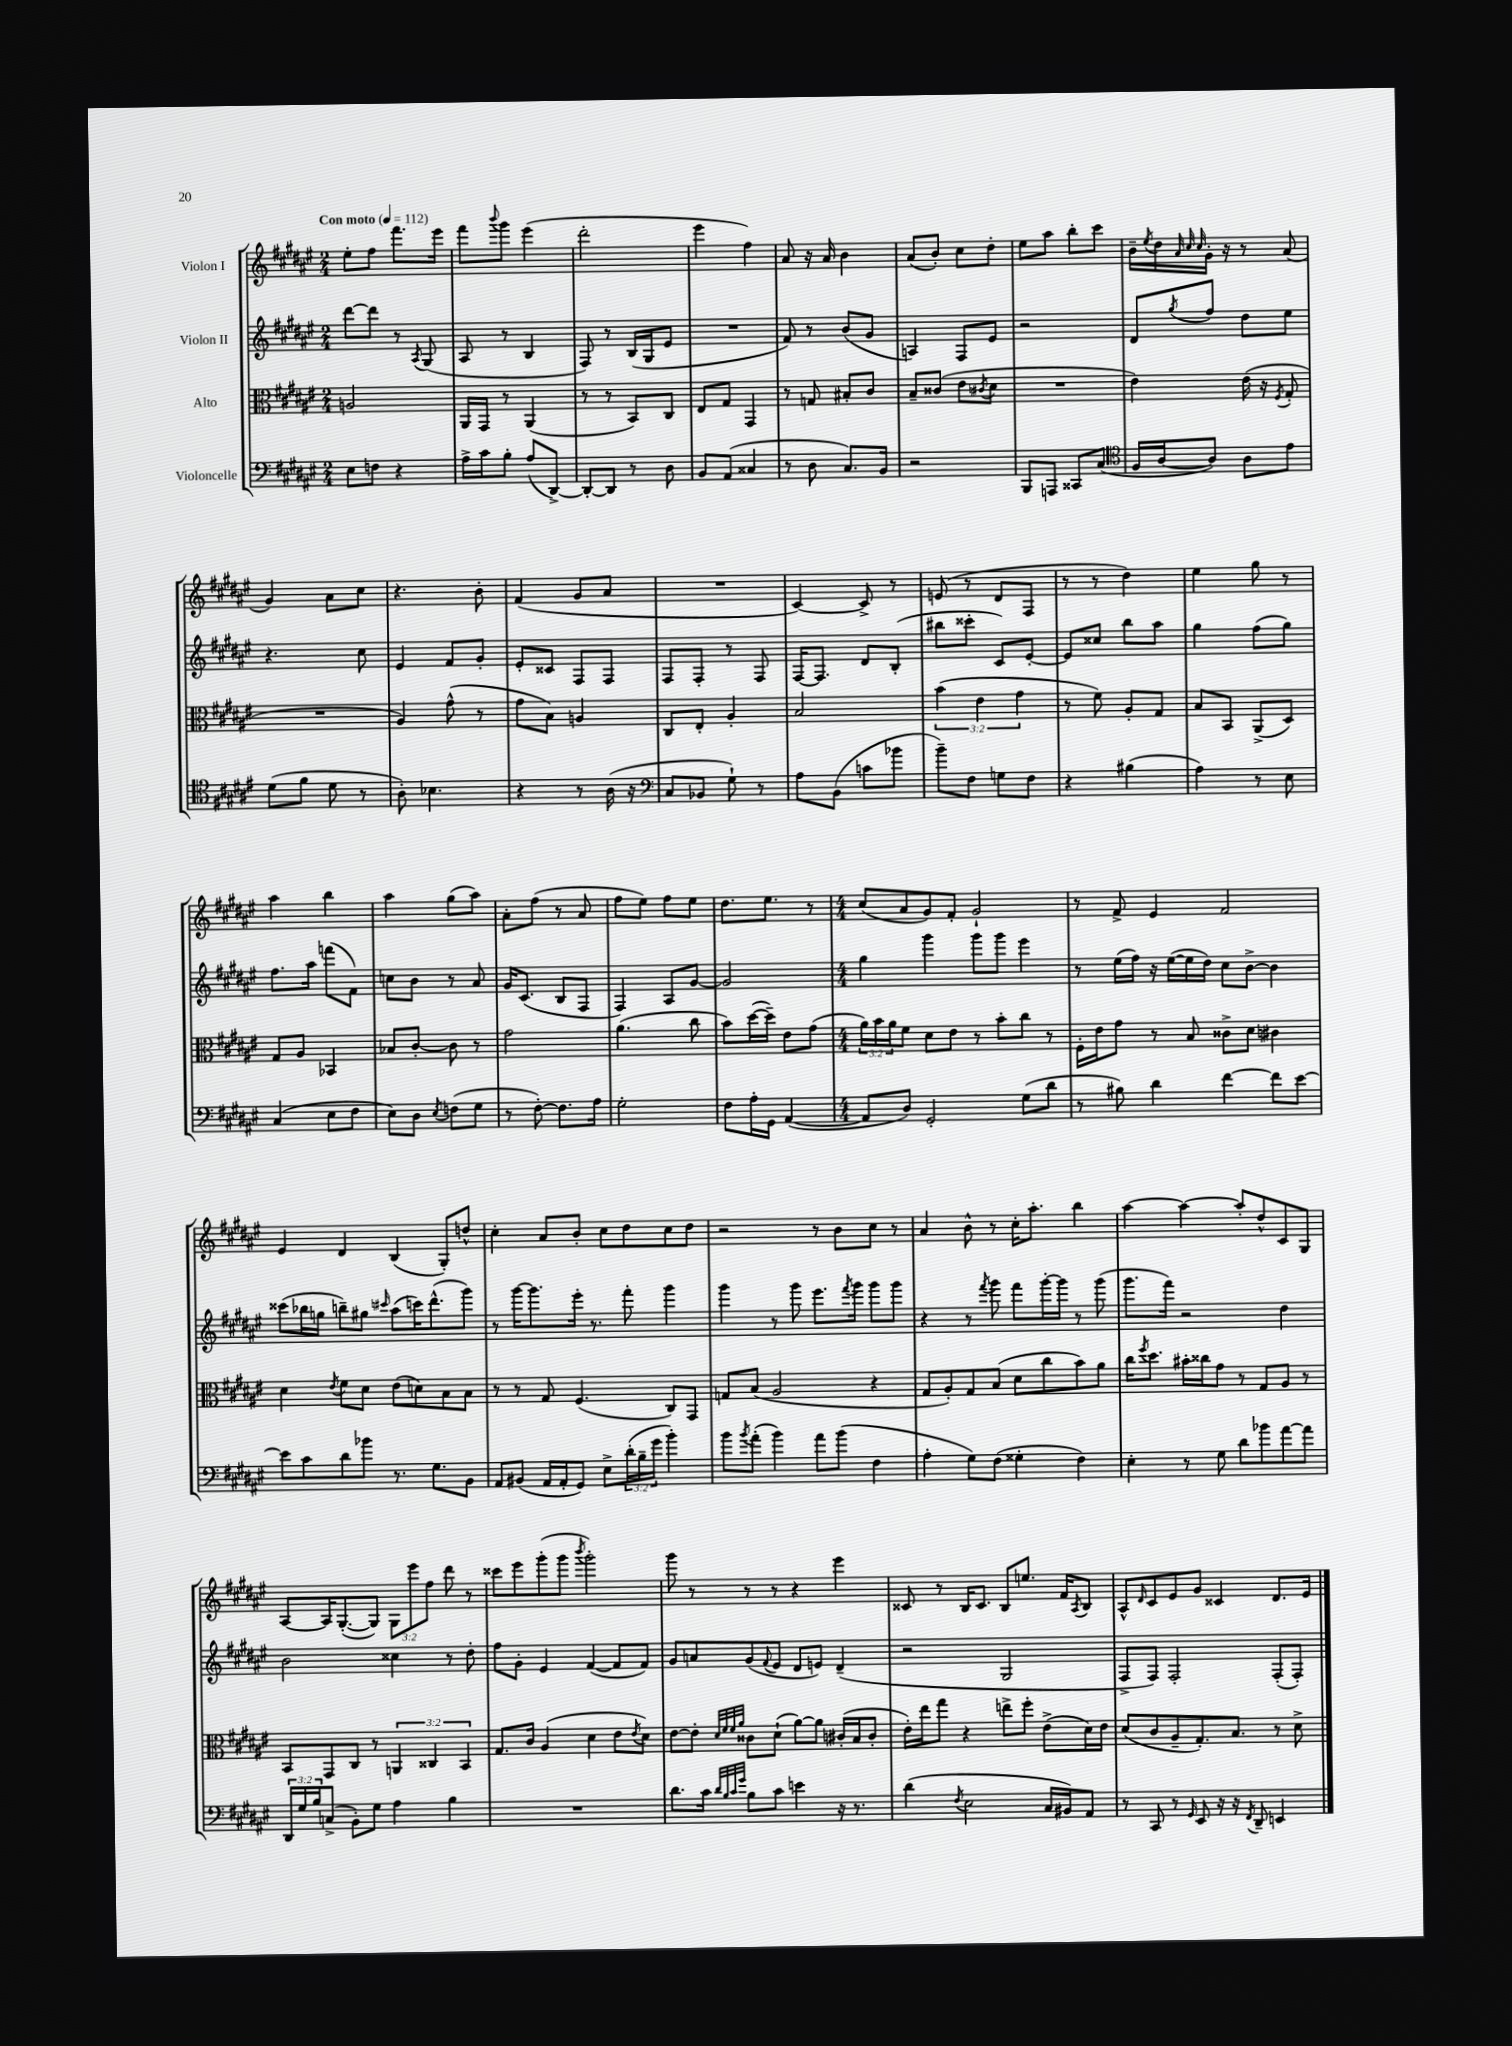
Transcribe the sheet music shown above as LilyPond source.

<<
\new StaffGroup <<
\new Staff = "s0" \with { instrumentName = "Violon I" } {
    \clef treble \key fis \major \numericTimeSignature \time 2/4 \override Staff.TupletNumber.text = #tuplet-number::calc-fraction-text \tempo "Con moto" 4 = 112
    eis''8-. fis''8 fis'''8. eis'''16 |
    fis'''8 \appoggiatura { b'''8 } gis'''8 eis'''4( |
    dis'''2-. |
    eis'''4 fis''4) |
    ais'8 r16 ais'16 b'4 |
    ais'8( b'8-.) cis''8 dis''8-. |
    eis''8 ais''8 b''8-. cis'''8 |
    b'16-- \acciaccatura { eis''8 } dis''16 \grace { ais'32 cis''32 cis''32 } gis'16-. r16 r8 ais'8( |
    gis'4) ais'8 cis''8 |
    r4. b'8-. |
    fis'4( gis'8 ais'8 |
    R2 |
    cis'4~) cis'8-> r8 |
    e'8( r8 dis'8 fis8 |
    r8 r8 dis''4) |
    eis''4 gis''8 r8 |
    ais''4 b''4 |
    ais''4 gis''8( ais''8) |
    ais'8-. fis''8( r8 ais'8 |
    fis''8 eis''8) fis''8 eis''8 |
    dis''8. eis''8. r8 |
    \numericTimeSignature \time 4/4 cis''8( ais'8 gis'8) fis'8-. gis'2-! |
    r8 fis'8-> eis'4 fis'2 |
    eis'4 dis'4 b4( gis8-.) d''8-^ |
    cis''4-. ais'8 b'8-. cis''8 dis''8 cis''8 dis''8 |
    r2 r8 b'8 cis''8 r8 |
    ais'4 b'8-^ r8 cis''16-. ais''8.-. b''4 |
    ais''4~ ais''4~ ais''8-. dis''8-^ cis'8 gis8 |
    ais8~ ais16 gis8.~-.( gis8) \tuplet 3/2 { gis8 eis'''8 fis''8 } dis'''8 r8 |
    cisis'''8 eis'''8 gis'''8-.( gis'''8 \acciaccatura { b'''8 } gis'''2-.) |
    gis'''8 r8 r8 r8 r4 eis'''4 |
    cisis'8 r8 b16 cisis'8. b8 e''8. fis'16 \acciaccatura { ais8 } b8 |
    ais8-^ \grace { dis'16 } cis'8 eis'8 gis'8 cisis'4 dis'8. eis'16 \bar "|." |
}
\new Staff = "s1" \with { instrumentName = "Violon II" } {
    \clef treble \key fis \major \numericTimeSignature \time 2/4
    dis'''8~ dis'''8 r8 \acciaccatura { ais8 } gis8( |
    ais8 r8 b4 |
    fis8) r8 b16( gis16 eis'8 |
    R2 |
    fis'8) r8 b'8( gis'8 |
    a4) fis8 eis'8 |
    r2 |
    dis'8 \acciaccatura { gis''8 } fis''8 dis''8 eis''8 |
    r4. cis''8 |
    eis'4 fis'8 gis'8-. |
    eis'8-. cisis'8 fis8 fis8 |
    fis8 fis8-. r8 fis8 |
    fis16~ fis8. dis'8 b8-.( |
    bis''8 cisis'''8-. cis'8) eis'8~-. |
    eis'8 cisis''8 b''8 ais''8 |
    gis''4 fis''8( gis''8) |
    fis''8. ais''16 f'''8( fis'8) |
    c''8 b'8 r8 ais'8 |
    gis'16 cis'8.( b8 fis8 |
    fis4) ais8 gis'8~ |
    gis'2 |
    \numericTimeSignature \time 4/4 gis''4 gis'''4 gis'''8 gis'''8 eis'''4 |
    r8 eis''16( fis''16) r16 eis''16~( eis''16 dis''16) cis''8 b'8~-> b'4 |
    cisis'''8( bes''16 g''16 b''8--) gis''8 \grace { cis'''16 } ais''8( c'''16) dis'''8.-^( gis'''8) |
    r8 gis'''16~ gis'''8. eis'''16-. r8. fis'''8-. gis'''4 |
    gis'''4 r8 gis'''8 eis'''8. \acciaccatura { fis'''8 } gis'''16 gis'''8 gis'''8 |
    r4 r8 \acciaccatura { fis'''8 } gis'''8 fis'''8 gis'''16~-. gis'''16 r8 gis'''8( |
    gis'''8. fis'''16) r2 dis''4 |
    b'2 cisis''4 r8 dis''8-. |
    fis''8 gis'8-. eis'4 fis'4~( fis'8 fis'8) |
    gis'8 a'8 gis'8( \appoggiatura { fis'8 } eis'8 dis'8 e'8) dis'4--( |
    r2 gis2 |
    fis8-> fis8) fis2-. fis8-.( fis8-.) \bar "|." |
}
\new Staff = "s2" \with { instrumentName = "Alto" } {
    \clef alto \key fis \major \numericTimeSignature \time 2/4 \override Staff.TupletNumber.text = #tuplet-number::calc-fraction-text
    a2 |
    ais,16 gis,16 r8 ais,4( |
    r8 r8 b,8) cis8 |
    eis8 gis8 gis,4 |
    r8 g8 bis8-. cis'8 |
    b8-- cisis'8( eis'8 \acciaccatura { cis'8 } dis'8 |
    R2 |
    eis'4) eis'16( r16 \acciaccatura { fis8 } gis8-. |
    R2 |
    ais4) gis'8-^( r8 |
    gis'8 b8) a4 |
    cis8 eis8-. ais4-. |
    b2 |
    \tuplet 3/2 { b'4( eis'4 gis'4 } |
    r8 fis'8) ais8-. gis8 |
    b8 b,8 ais,8->( dis8) |
    gis8 ais8 bes,4 |
    bes8 cis'8~-. cis'8 r8 |
    gis'2 |
    ais'4.( cis''8 |
    b'8) dis''16~( dis''16--) eis'8 gis'8( |
    \numericTimeSignature \time 4/4 \tuplet 3/2 { ais'16) b'16 ais'16 } fis'8 dis'8 eis'8 r8 b'8-. cis''8 r8 |
    fis16-. eis'16 gis'8 r8 b8 cisis'8-> dis'8 cis'4 |
    dis'4 \acciaccatura { eis'8 } fis'8 dis'8 eis'8( d'8) b8 b8 |
    r8 r8 gis8 fis4.( cis8) gis,8 |
    g8 b8( ais2 r4 |
    gis8 ais8-.) gis8 b8( dis'8 cis''8 b'8) ais'8 |
    cis''16 \acciaccatura { fis''8 } dis''8. bis'16-. cisis''16 gis'8 r8 gis8 ais8 r8 |
    b,8 gis,8 cis8 r8 \tuplet 3/2 { a,4 cisis4 b,4 } |
    gis8. cis'16 ais4( dis'4 eis'8 \acciaccatura { eis'8 } dis'8) |
    eis'8~ eis'8-. \grace { dis'32 fis'32 fis'32 ais'32 } cisis'8 dis'8-!( ais'8~) ais'8 cis'16-.( b16 cis'8-. |
    eis'16-.) eis''16 gis''8 r4 e''8-> fis''8-. eis'8->( dis'16) eis'16 |
    dis'8( cis'8 ais8-- gis8.-.) b8. r8 dis'8-> \bar "|." |
}
\new Staff = "s3" \with { instrumentName = "Violoncelle" } {
    \clef bass \key fis \major \numericTimeSignature \time 2/4 \override Staff.TupletNumber.text = #tuplet-number::calc-fraction-text
    eis8 f8 r4 |
    ais16-> cis'16 b8-. ais8( dis,8~->) |
    dis,8~-. dis,8 r8 dis8 |
    b,8 ais,8( cisis4 |
    r8 dis8 cis8.) b,16 |
    r2 |
    b,,8 a,,8 cisis,8 cis8( |
    \clef tenor fis16 ais16~ ais8) ais8 eis'8 |
    dis'8( fis'8 dis'8 r8 |
    ais8-.) bes4. |
    r4 r8 ais16( r16 |
    \clef bass cis8 bes,8 gis8-!) r8 |
    ais8 b,8( c'8 bes'8 |
    b'8--) fis8 g8 fis8 |
    r4 bis4( |
    ais4) r8 eis8 |
    cis4( eis8 fis8 |
    eis8) dis8 \acciaccatura { eis8 } f8( gis8 |
    r8 fis8~-.) fis8. ais16 |
    gis2-. |
    fis8 ais16-. gis,16 ais,4~( |
    \numericTimeSignature \time 4/4 ais,8 dis8) gis,2-. gis8( dis'8 |
    r8 bis8) dis'4 fis'4~ fis'8 eis'8~ |
    eis'8 cis'8 dis'8 bes'8 r8. gis8. b,8 |
    ais,8 bis,8( ais,16 ais,16-. gis,8) eis8-> \tuplet 3/2 { dis'16-.( b16-- gis'16 } b'4-.) |
    b'8 \acciaccatura { b'8 } ais'8-.( b'4) ais'8 b'8( fis4 |
    ais4-. gis8) fis8( gisis4-. fis4) |
    eis4-. r8 gis8 dis'8 bes'8 ais'8~ ais'8 |
    \tuplet 3/2 { dis,16 gis16 b16 } c8->( b,8-.) gis8 ais4 b4 |
    R1 |
    dis'8. cis'16 \grace { dis'32 b32 cis'32 gis'32 } b8 cis'8 e'4 r16 r8. |
    dis'4( \acciaccatura { fis8 } eis2 cis16 bis,16) ais,8 |
    r8 cis,8 r8 \grace { gis,16 } eis,8 r16 r16 \acciaccatura { fis,8 } dis,8-- e,4 \bar "|." |
}
>>
>>
\layout { \context { \Score \remove "Bar_number_engraver" } }
